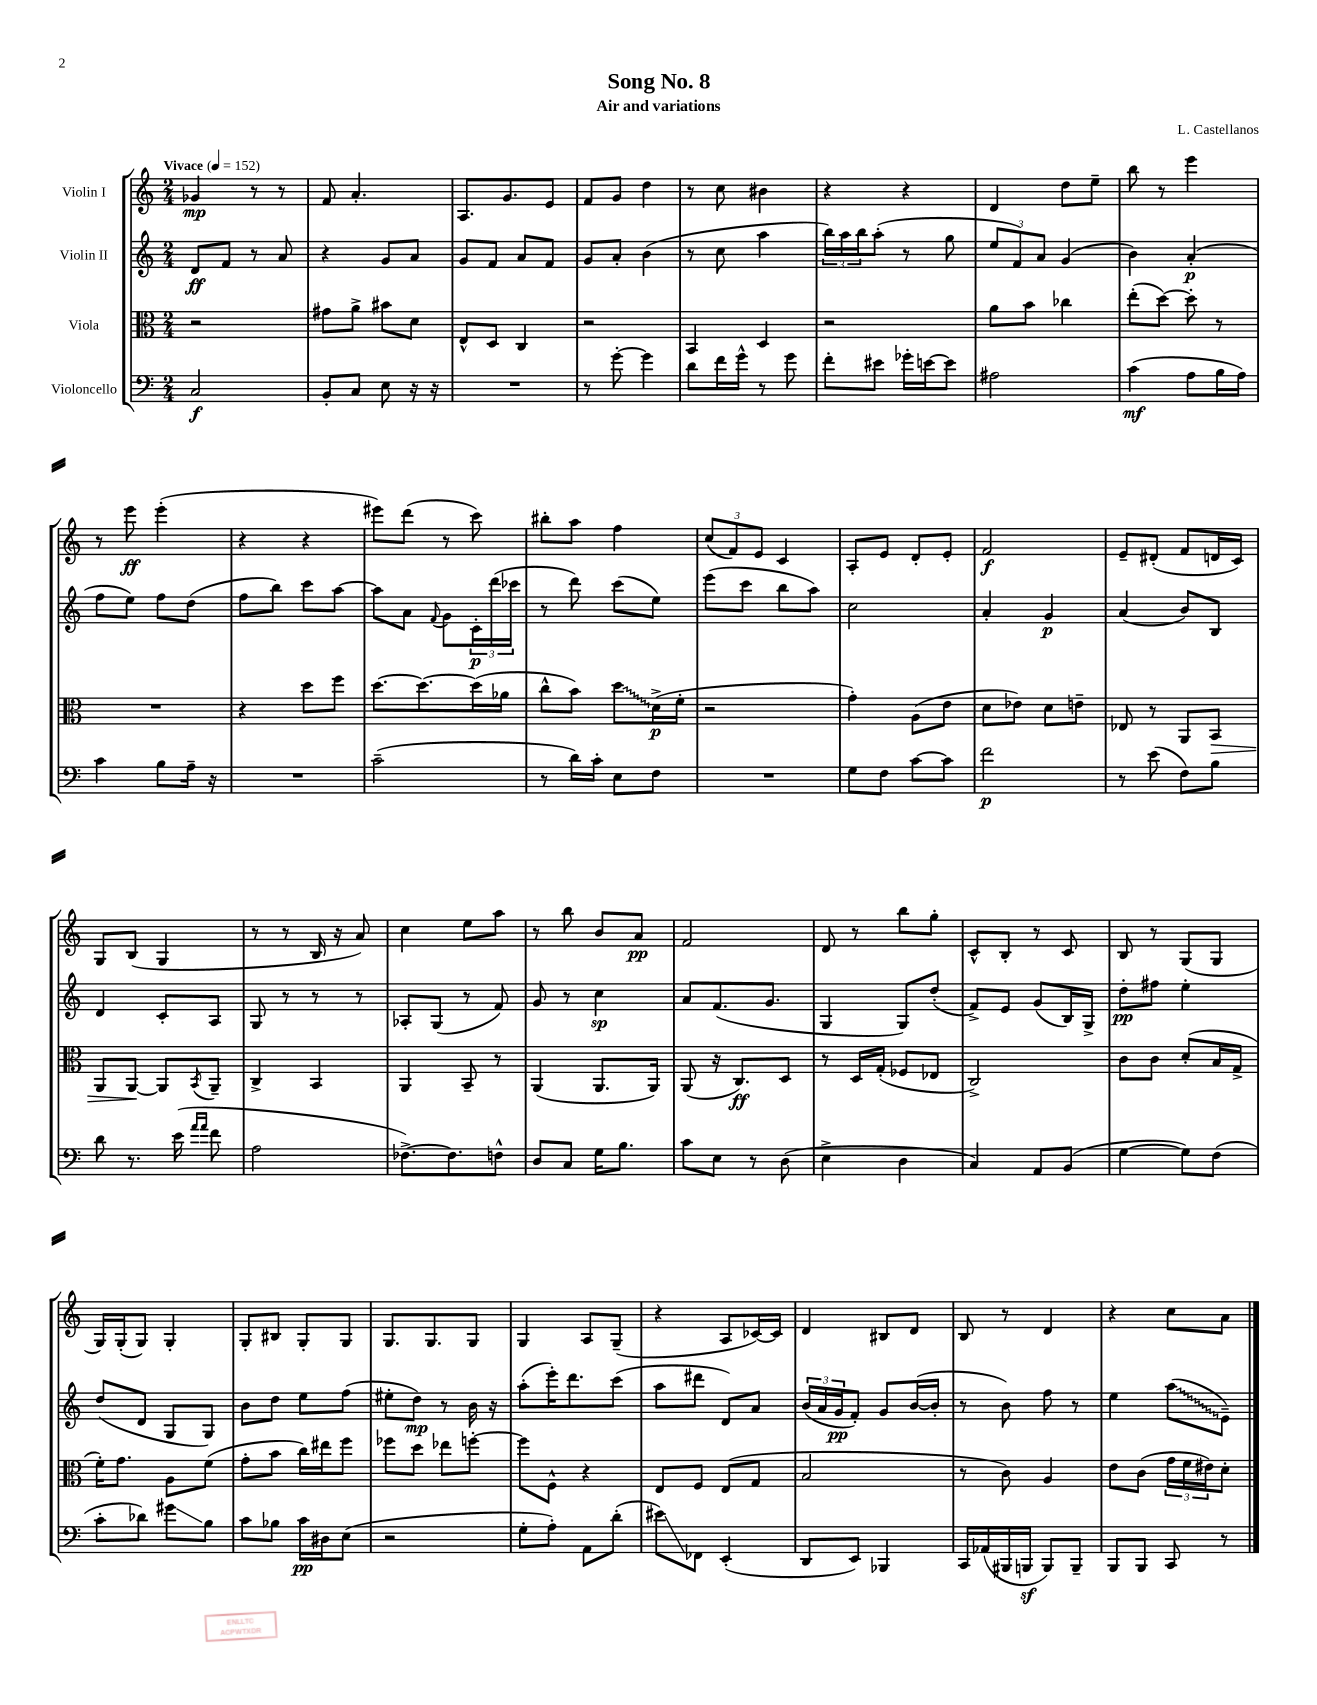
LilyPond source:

\header { title = "Song No. 8" composer = "L. Castellanos" subtitle = "Air and variations" }
<<
\new StaffGroup <<
\new Staff = "s0" \with { instrumentName = "Violin I" } {
    \clef treble \key c \major \numericTimeSignature \time 2/4 \tempo "Vivace" 4 = 152
    ges'4\mp r8 r8 |
    f'8 a'4.-. |
    a8. g'8. e'8 |
    f'8 g'8 d''4 |
    r8 c''8 bis'4 |
    r4 r4 |
    d'4 d''8 e''8-- |
    b''8 r8 e'''4 |
    r8 e'''8\ff e'''4-.( |
    r4 r4 |
    eis'''8) d'''8( r8 c'''8) |
    bis''8-. a''8 f''4 |
    \tuplet 3/2 { c''8( f'8) e'8 } c'4 |
    a8-. e'8 d'8-. e'8-. |
    f'2\f |
    e'8-- dis'8-.( f'8 d'16 c'16) |
    g8 b8( g4 |
    r8 r8 b16 r16 a'8) |
    c''4 e''8 a''8 |
    r8 b''8 b'8 a'8\pp |
    f'2 |
    d'8 r8 b''8 g''8-. |
    c'8-^ b8-. r8 c'8 |
    b8 r8 g8( g8 |
    g16) g16-.( g8) g4-. |
    g8-. bis8 g8-. g8 |
    g8. g8. g8 |
    g4 a8 g8--( |
    r4 a8 ces'16~) ces'16 |
    d'4 bis8 d'8 |
    b8 r8 d'4 |
    r4 c''8 a'8 \bar "|." |
}
\new Staff = "s1" \with { instrumentName = "Violin II" } {
    \clef treble \key c \major \numericTimeSignature \time 2/4
    d'8\ff f'8 r8 a'8 |
    r4 g'8 a'8 |
    g'8 f'8 a'8 f'8 |
    g'8 a'8-. b'4( |
    r8 c''8 a''4 |
    \tuplet 3/2 { b''16) a''16 b''16 } a''8-.( r8 g''8 |
    \tuplet 3/2 { e''8 f'8) a'8 } g'4( |
    b'4) a'4-.\p( |
    f''8 e''8) f''8 d''8( |
    f''8 b''8) c'''8 a''8~ |
    a''8 a'8 \appoggiatura { f'8 } g'8 \tuplet 3/2 { c'16-.\p d'''16( ces'''16 } |
    r8 d'''8) c'''8( e''8) |
    e'''8( c'''8 b''8 a''8) |
    c''2 |
    a'4-. g'4\p |
    a'4( b'8) b8 |
    d'4 c'8-. a8 |
    g8 r8 r8 r8 |
    aes8-. g8( r8 f'8) |
    g'8 r8 c''4\sp |
    a'8 f'8.( g'8. |
    g4 g8) d''8-.( |
    f'8->) e'8 g'8( b16) g16-> |
    d''8-.\pp fis''8 e''4-. |
    d''8( d'8 g8 g8) |
    b'8 d''8 e''8 f''8( |
    eis''8-. d''8\mp) r8 b'16 r16 |
    a''8-.( e'''16-.) d'''8. c'''8( |
    a''8 dis'''8 d'8) a'8 |
    \tuplet 3/2 { b'16( a'16 g'16\pp } f'8-.) g'8 b'16~( b'16-. |
    r8 b'8) f''8 r8 |
    e''4 \once \override Glissando.style = #'zigzag a''8\glissando( e'8--) \bar "|." |
}
\new Staff = "s2" \with { instrumentName = "Viola" } {
    \clef alto \key c \major \numericTimeSignature \time 2/4
    r2 |
    gis'8 a'8-> bis'8 d'8 |
    e8-^ d8 c4 |
    r2 |
    b,4 d4 |
    r2 |
    a'8 b'8 ces''4 |
    e''8-.( d''8~) d''8-. r8 |
    R2 |
    r4 d''8 f''8 |
    d''8.~ d''8.~ d''16( aes'16 |
    c''8-^ b'8) \once \override Glissando.style = #'zigzag d''8\glissando d'16->\p( f'16-. |
    r2 |
    g'4-.) a8( e'8 |
    d'8 ees'8) d'8 e'8-- |
    ees8 r8 a,8 b,8\> |
    a,8 a,8~\! a,8 \acciaccatura { b,8 } a,8-- |
    c4-> b,4 |
    a,4 b,8-- r8 |
    a,4( a,8. a,16) |
    a,8( r16 c8.\ff) d8 |
    r8 d16 g16-.( fes8 ees8 |
    c2->) |
    c'8 c'8 d'8-.( b16 g16-> |
    f'16-.) g'8. a8 f'8( |
    g'8-. b'8 c''16) eis''16 f''8 |
    fes''8 d''8 ees''8 f''8~-. |
    f''8 f8-^ r4 |
    e8 f8 e8( g8 |
    b2 |
    r8 c'8) a4 |
    e'8 c'8( \tuplet 3/2 { g'16 f'16 eis'16) } d'8-. \bar "|." |
}
\new Staff = "s3" \with { instrumentName = "Violoncello" } {
    \clef bass \key c \major \numericTimeSignature \time 2/4
    c2\f |
    b,8-. c8 e8 r16 r16 |
    R2 |
    r8 g'8~-. g'4 |
    d'8 f'16 g'16-^ r8 g'8 |
    f'8-. eis'8 ges'16-. e'16~ e'8 |
    ais2 |
    c'4\mf( a8 b16 a16) |
    c'4 b8 a16-- r16 |
    R2 |
    c'2--( |
    r8 d'16) c'16-. e8 f8 |
    R2 |
    g8 f8 c'8~ c'8 |
    f'2\p |
    r8 e'8( f8) b8 |
    d'8 r8. e'16( \grace { a'16 a'16 } f'8 |
    a2 |
    fes8.~->) fes8. f8-^ |
    d8 c8 g16 b8. |
    c'8 e8 r8 d8( |
    e4-> d4 |
    c4) a,8 b,8( |
    g4~ g8) f8( |
    c'8-. des'8) gis'8\glissando b8 |
    c'8 bes8 c'16\pp dis16 e8( |
    r2 |
    g8-. a8-.) a,8 d'8-.( |
    eis'8\glissando) fes,8 e,4-.( |
    d,8 e,8) bes,,4 |
    c,16 aes,16( bis,,16 b,,16\sf b,,8) b,,8-- |
    b,,8 b,,8 c,8 r8 \bar "|." |
}
>>
>>
\layout { \context { \Score \remove "Bar_number_engraver" } }
